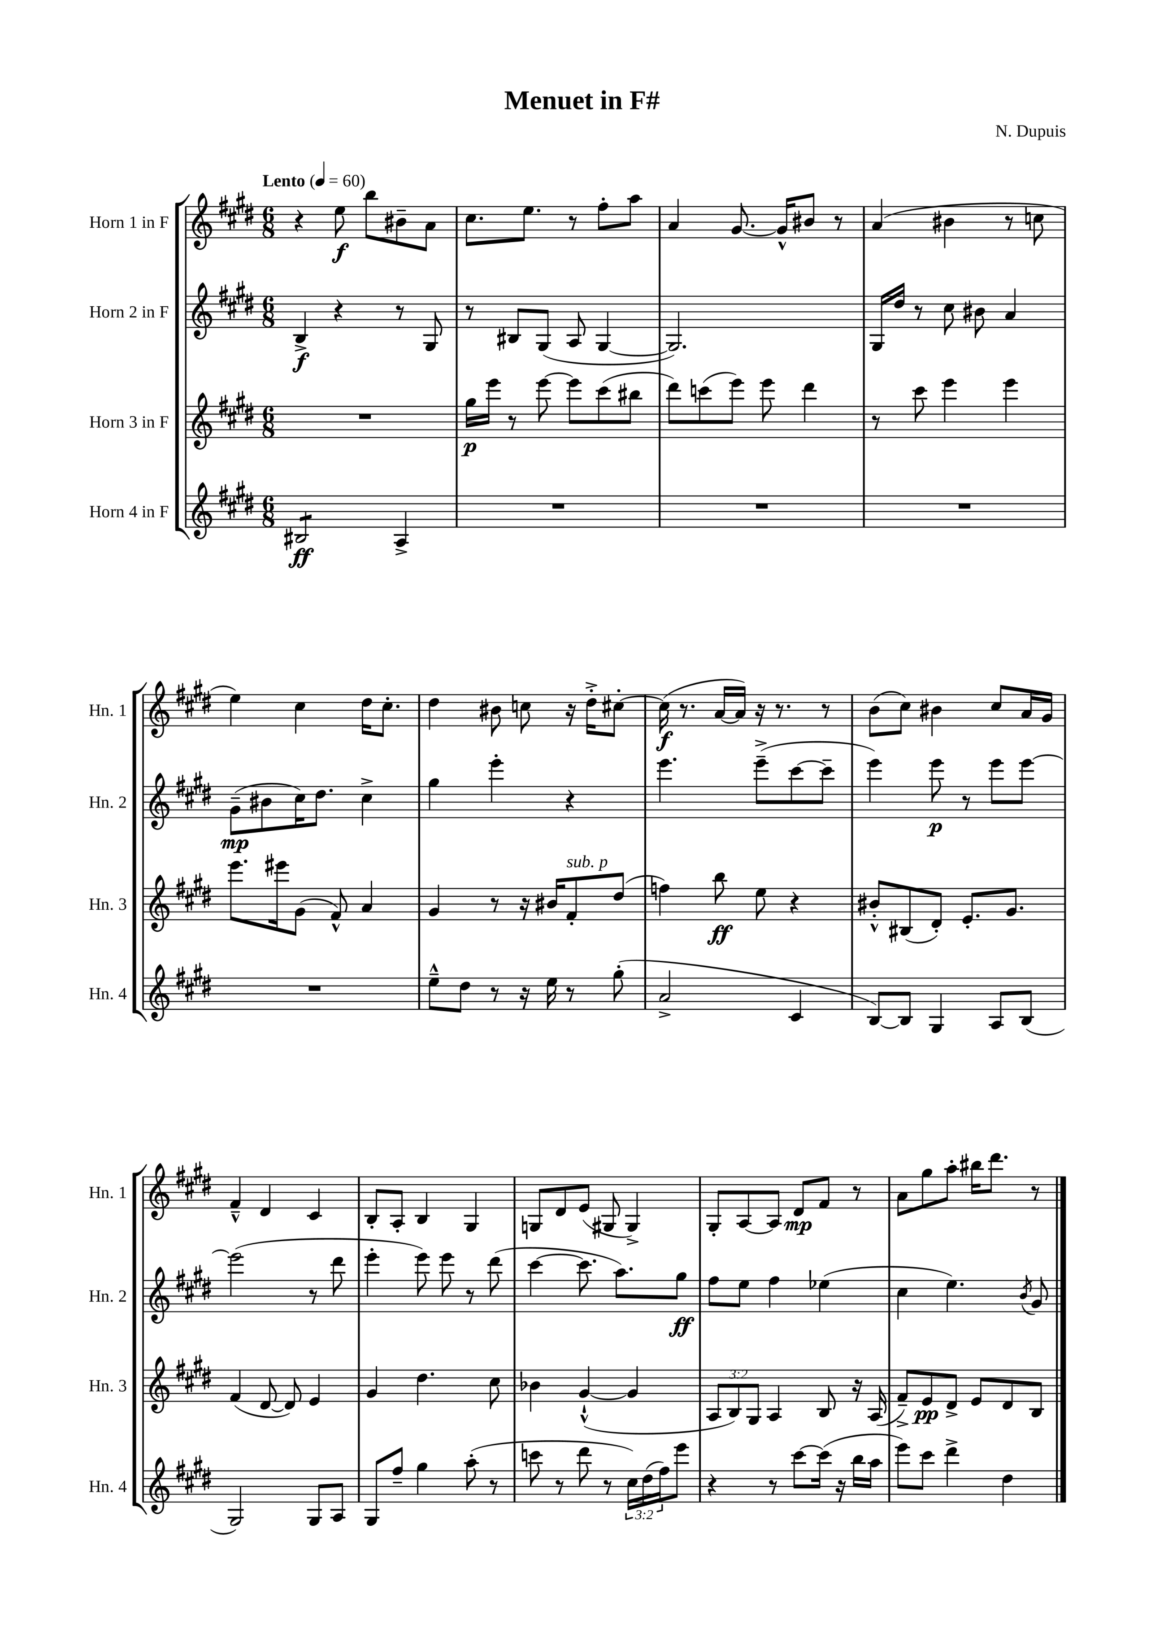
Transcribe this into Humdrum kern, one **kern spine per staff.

**kern	**kern	**kern	**kern
*staff4	*staff3	*staff2	*staff1
*clefG2	*clefG2	*clefG2	*clefG2
*k[f#c#g#d#]	*k[f#c#g#d#]	*k[f#c#g#d#]	*k[f#c#g#d#]
*M6/8	*M6/8	*M6/8	*M6/8
*MM60	*MM60	*MM60	*MM60
2B#	2.r	4B^	4r
.	.	4r	8ee
.	.	.	8bb
4A^	.	8r	8b#~
.	.	8G#	8a
=	=	=	=
2.r	16gg#	8r	8.cc#
.	16eee	.	.
.	8r	8B#	.
.	.	.	8.ee
.	[8eee	(8G#	.
.	8eee]	8A	8r
.	(8ccc#	[4G#	8ff#'
.	8bb#	.	8aa
=	=	=	=
2.r	8ddd#)	2.G#])	4a
.	(8ccc	.	.
.	8eee)	.	[8.g#
.	8eee	.	.
.	.	.	16g#^^]
.	4ddd#	.	8b#
.	.	.	8r
=	=	=	=
2.r	8r	16G#	(4a
.	.	16dd#	.
.	8ccc#	8r	.
.	4eee	8cc#	4b#
.	.	8b#	.
.	4eee	4a	8r
.	.	.	8cc
=	=	=	=
2.r	8.eee	(8g#~	4ee)
.	.	8b#	.
.	16eee#	.	.
.	(8g#	16cc#)	4cc#
.	.	8.dd#	.
.	8f#^^)	.	.
.	4a	4cc#^	16dd#
.	.	.	8.cc#'
=	=	=	=
8ee~^^	4g#	4gg#	4dd#
8dd#	.	.	.
8r	8r	4eee'	8b#
16r	16r	.	8cc
16ee	16b#	.	.
8r	8f#'	4r	16r
.	.	.	16dd#'^
(8gg#'	(8dd#	.	[8cc#'
=	=	=	=
2a^	4ff)	4.eee	(16cc#]
.	.	.	8.r
.	8bb	.	[16a
.	.	.	16a])
.	8ee	(8eee~^	16r
.	.	.	8.r
4c#	4r	[8ccc#	.
.	.	8ccc#~]	8r
=	=	=	=
[8B)	8b#'^^	4eee)	(8b
8B]	(8B#	.	8cc#)
4G#	8d#')	8eee	4b#
.	8.e'	8r	.
8A	.	8eee	8cc#
.	8.g#	.	.
(8B	.	[8eee	16a
.	.	.	16g#
=	=	=	=
2G#)	(4f#	(2eee]	4f#~^^
.	[8d#	.	4d#
.	8d#])	.	.
8G#	4e	8r	4c#
8A	.	8ddd#	.
=	=	=	=
8G#	4g#	4eee'	8B'
8ff#~	.	.	8A'
4gg#	4.dd#	8eee)	4B
.	.	8eee	.
(8aa'	.	8r	4G#
8r	8cc#	(8ddd#	.
=	=	=	=
8ccc	4b-	[4ccc#	8G
8r	.	.	8d#
8ddd#	([4g#`^^	8.ccc#]	(8e
8r	.	.	8G#
.	.	8.aa)	.
24cc#)	4g#]	.	4G#^)
(24dd#	.	.	.
24ff#)	.	.	.
8eee	.	8gg#	.
=	=	=	=
4r	12A	8ff#	8G#'
.	12B)	.	.
.	.	8ee	[8A
.	12G#	.	.
8r	4A	4ff#	8A]
[8ccc#	.	.	8d#
(16ccc#]	8B	(4ee-	8f#
16r	.	.	.
16bb	16r	.	8r
16aa	(16A	.	.
=	=	=	=
8eee)	8f#~^)	4cc#	8a
8ccc#	8e	.	8gg#
4ddd#^	8d#^	4.ee)	8aa'
.	8e	.	16bb#
.	.	.	8.ddd#
4dd#	8d#	.	.
.	.	8qb	.
.	8B	8g#	8r
==	==	==	==
*-	*-	*-	*-
